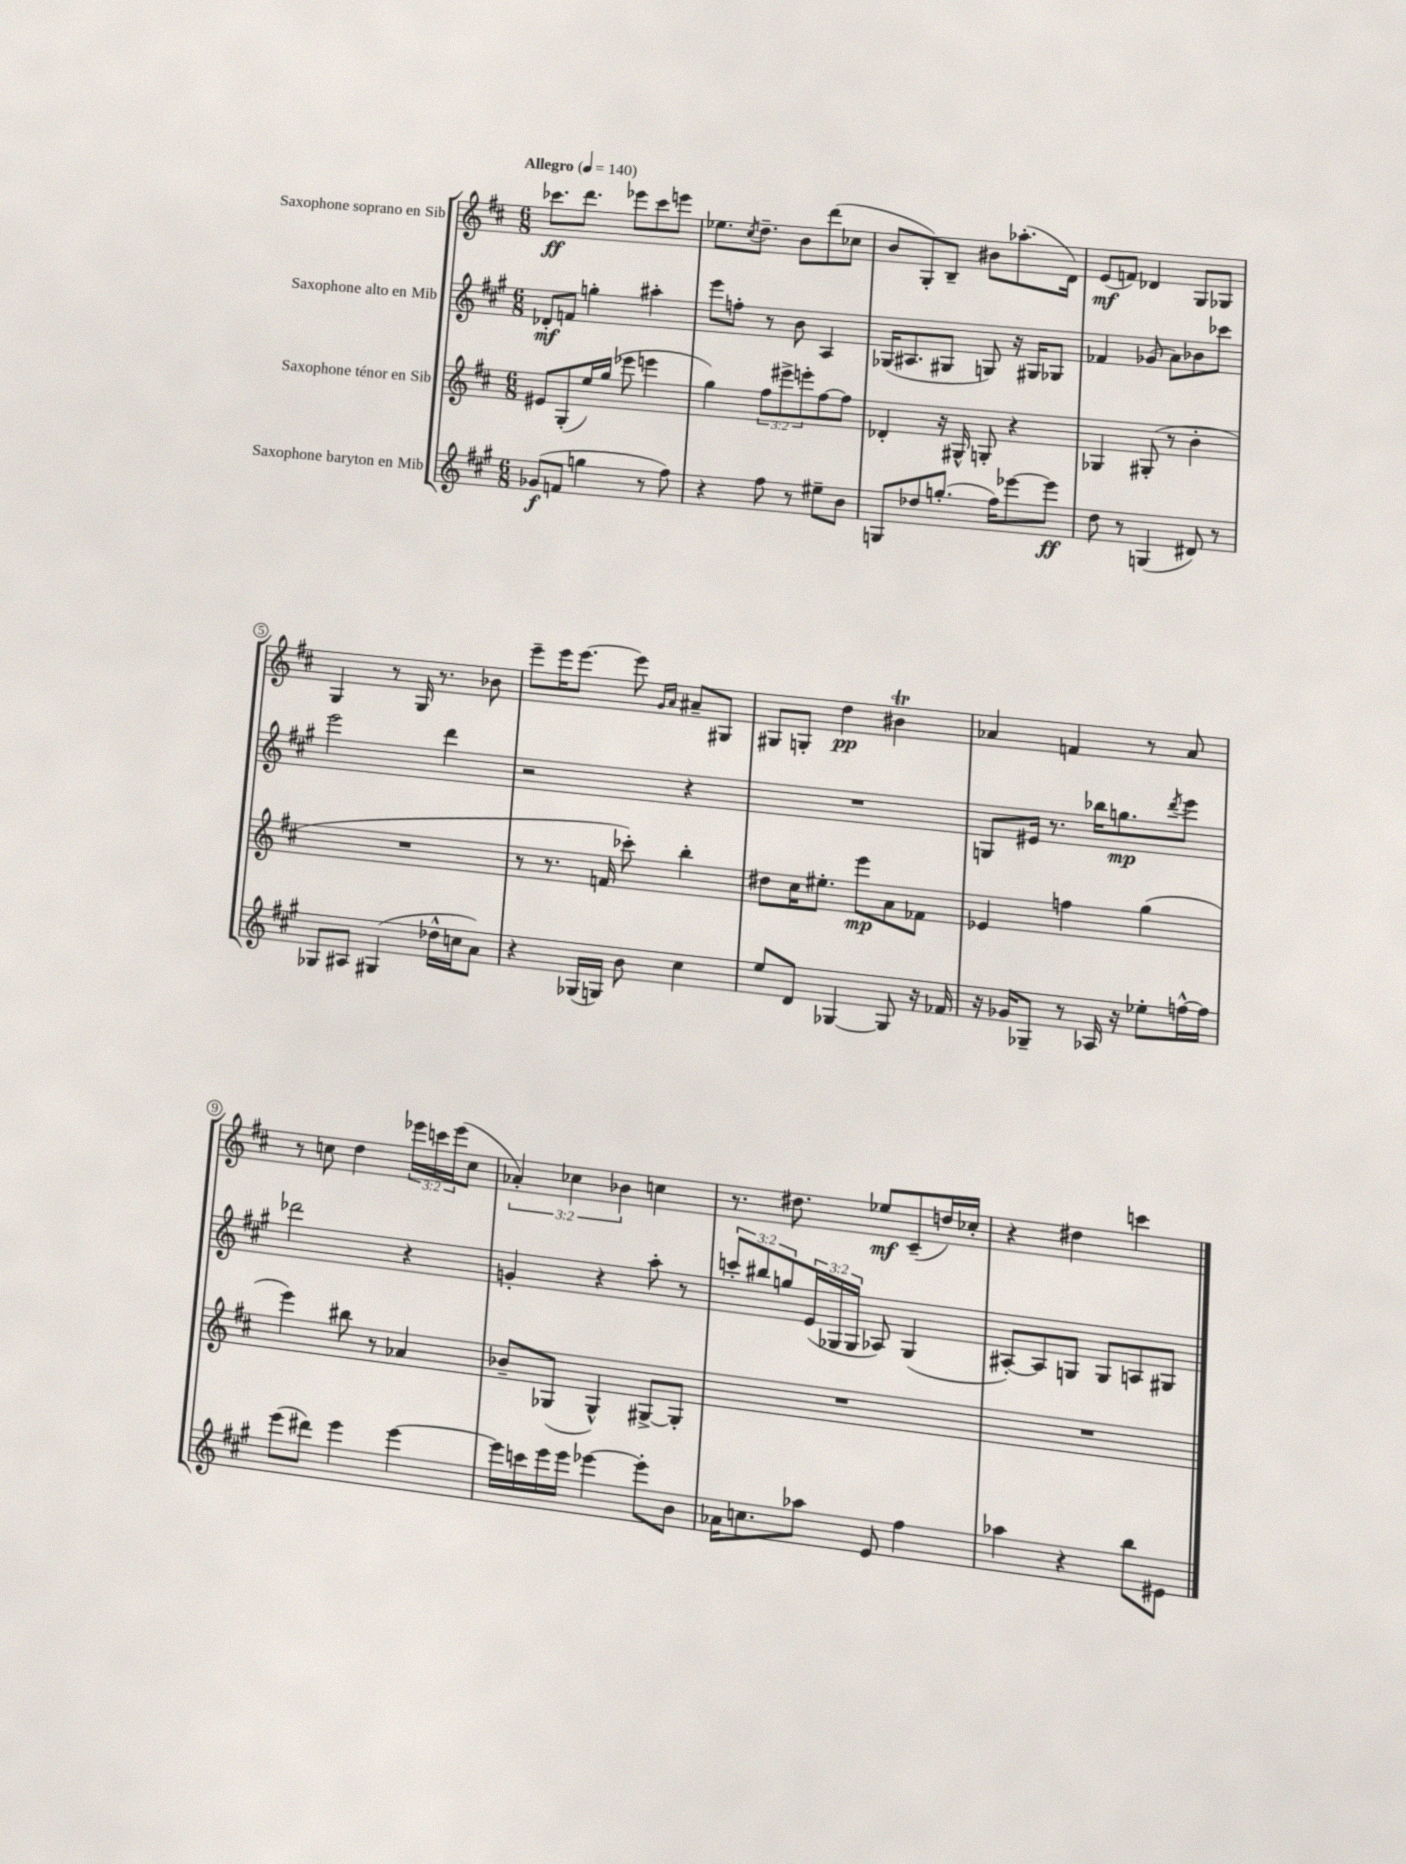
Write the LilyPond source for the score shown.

<<
\new StaffGroup <<
\new Staff = "s0" \with { instrumentName = "Saxophone soprano en Sib" } {
    \clef treble \key d \major \numericTimeSignature \time 6/8 \override Staff.TupletNumber.text = #tuplet-number::calc-fraction-text \tempo "Allegro" 4 = 140
    ces'''8.\ff d'''8. ees'''8 ces'''8 e'''8 |
    ees''8. \acciaccatura { cis''8 } d''8.-- b'8 d'''8( ces''8 |
    b'8 g8-.) b8-- bis'8 aes''8.-.( d'16) |
    e'8\mf( f'8) des'4 g8 ges8 |
    g4 r8 g16 r8. bes'8 |
    e'''8-- e'''16 e'''8.~ e'''8 \grace { g'16 a'16 } ais'8-- gis8 |
    gis8 g8-. d''4\pp bis'4\trill |
    aes'4 f'4 r8 aes'8 |
    r8 c''8 d''4 \tuplet 3/2 { ees'''16 c'''16 ees'''16( } c''8 |
    \tuplet 3/2 { aes'4-.) ces''4 bes'4 } c''4 |
    r8. dis''8. ees''8\mf cis'8--( d''16) ces''16-. |
    r4 dis''4 c'''4 \bar "|." |
}
\new Staff = "s1" \with { instrumentName = "Saxophone alto en Mib" } {
    \clef treble \key a \major \numericTimeSignature \time 6/8 \override Staff.TupletNumber.text = #tuplet-number::calc-fraction-text
    des'8-.\mf f'8 g''4-. ais''4-. |
    e'''8 f''8-. r8 b'8 a4 |
    ges16( ais8. gis8 g8) r16 gis16 ges8 |
    fes'4 ges'8( a'8) bes'8 ces'''8 |
    e'''2 d'''4 |
    r2 r4 |
    R2. |
    g8 eis'16 r8. bes''16 g''8.\mp \acciaccatura { d'''8 } e'''8 |
    des'''2 r4 |
    g'4-. r4 a''8-. r8 |
    \tuplet 3/2 { c'''8-. bis''8 g''8 } \tuplet 3/2 { e'16( ges16 ges16 } aes8) ges4( |
    ais8~-.) ais8 g8 g8 a8 gis8 \bar "|." |
}
\new Staff = "s2" \with { instrumentName = "Saxophone ténor en Sib" } {
    \clef treble \key d \major \numericTimeSignature \time 6/8 \override Staff.TupletNumber.text = #tuplet-number::calc-fraction-text
    eis'8 g8-.( e''16) g''16( ees'''8 e'''4 |
    g''4) \tuplet 3/2 { fis''8 eis'''8-> e'''8-. } fis''8~ fis''8 |
    des'4-. r16 gis16-^ g8-. r4 |
    ges4 gis8-.( r8 b'4-. |
    R2. |
    r8 r8. f'16 ces'''8-.) b''4-. |
    dis''8 cis''16 eis''8.-. e'''8\mp a'8 fes'8 |
    ees'4 f''4 g''4( |
    e'''4) bis''8 r8 aes'4 |
    bes'8-- ges8( ges4-^) gis8~-> gis8-. |
    R2. |
    R2. \bar "|." |
}
\new Staff = "s3" \with { instrumentName = "Saxophone baryton en Mib" } {
    \clef treble \key a \major \numericTimeSignature \time 6/8
    ges'8\f( f'8 g''4 r8 fis''8) |
    r4 fis''8 r8 eis''8-- b'8 |
    g8 des''8 g''8.-.( fis''16) ees'''8~ ees'''8\ff |
    d''8 r8 g4( dis'8) r8 |
    ges8 ais8 gis4( des''16-^ c''16 a'8) |
    r4 ges16( g16) b'8 cis''4 |
    e''8 d'8 ges4~ ges8 r16 fes'16 |
    r16 ges'16 ges8-- r8 aes16 r16 ees''8-. f''16~-^ f''16 |
    e'''8( dis'''8) e'''4 e'''4~ |
    e'''16 c'''16 e'''16 e'''16 ees'''4~ ees'''8-. b'8 |
    aes'16 c''8. aes''8 e'8 fis''4 |
    aes''4 r4 b''8 eis'8 \bar "|." |
}
>>
>>
\layout { \context { \Score \override BarNumber.stencil = #(make-stencil-circler 0.1 0.3 ly:text-interface::print) } }
